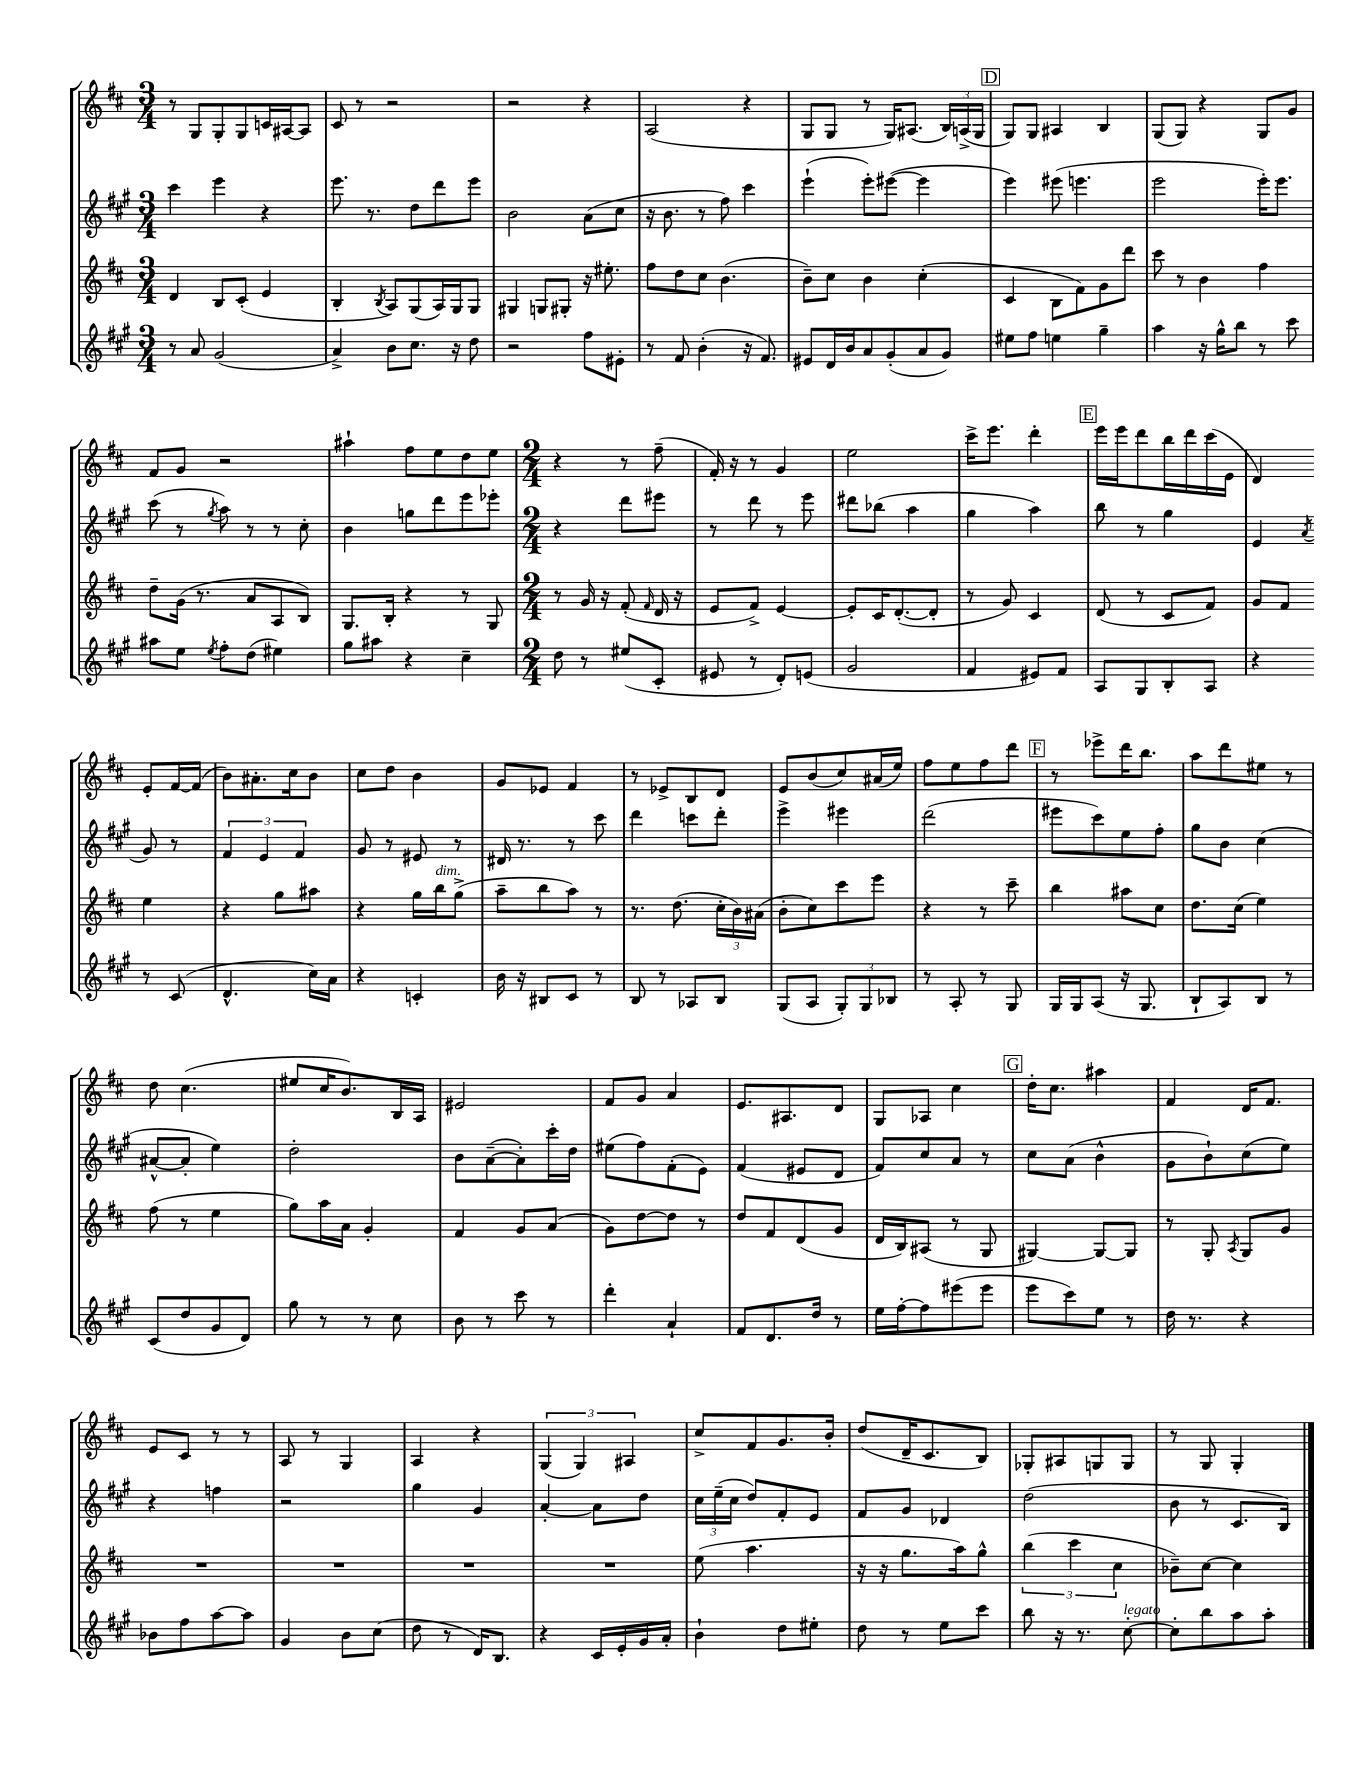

**kern	**kern	**kern	**kern
*staff4	*staff3	*staff2	*staff1
*clefG2	*clefG2	*clefG2	*clefG2
*k[f#c#g#]	*k[f#c#]	*k[f#c#g#]	*k[f#c#]
*M3/4	*M3/4	*M3/4	*M3/4
8r	4d	4ccc#	8r
8a	.	.	8G
(2g#	8B	4eee	8G'
.	(8c#'	.	8G
.	4e	4r	16c
.	.	.	[16A#
.	.	.	8A#]
=	=	=	=
4a^)	4B'	8.eee	8c#
.	.	.	8r
.	.	8.r	.
.	8qB	.	.
8b	8A)	.	2r
8.cc#	(8G	8dd	.
.	16A)	8ddd	.
16r	16G	.	.
8dd	8G	8eee	.
=	=	=	=
2r	4G#	2b	2r
.	8G	.	.
.	8G#'	.	.
8ff#	16r	(8a	4r
.	8.ee#'	.	.
8e#'	.	8cc#	.
=	=	=	=
8r	8ff#	16r	(2A
.	.	8.b	.
8f#	8dd	.	.
(4b'	8cc#	8r	.
.	(4.b	8ff#)	.
16r	.	4ccc#	4r
8.f#)	.	.	.
=	=	=	=
8e#	8b~)	(4eee`	8G
16d	8cc#	.	8G
16b	.	.	.
8a	4b	8eee')	8r
(8g#'	.	([8eee#	16G)
.	.	.	(8.A#
8a	(4cc#'	4eee#]	.
8g#)	.	.	24B)
.	.	.	(24A^
.	.	.	24G
=	=	=	=
8ee#	4c#	4eee)	8G)
8ff#	.	.	8G
4ee	8B	(8eee#	4A#
.	8f#)	4.eee	.
4gg#~	8g	.	4B
.	8ddd	.	.
=	=	=	=
4aa	8ccc#	2eee	(8G
.	8r	.	8G)
16r	4b	.	4r
16gg#^^	.	.	.
8bb	.	.	.
8r	4ff#	16eee')	8G
.	.	8.eee	.
8ccc#	.	.	8g
=	=	=	=
8aa#	8dd~	(8ccc#	8f#
8ee	(16g	8r	8g
.	8.r	.	.
8qee	.	8qgg#	.
8ff#'	.	8aa)	2r
(8dd	8a	8r	.
4ee#)	8A	8r	.
.	8B)	8cc#'	.
=	=	=	=
8gg#	8.G	4b	4aa#`
8aa#	.	.	.
.	16B'	.	.
4r	4r	8gg	8ff#
.	.	8ddd	8ee
4cc#~	8r	8eee	8dd
.	8G	8eee-'	8ee
=	=	=	=
*M2/4	*M2/4	*M2/4	*M2/4
8dd	8r	4r	4r
8r	16g	.	.
.	16r	.	.
(8ee#	(8f#'	8ddd	8r
.	16qqf#	.	.
8c#'	16d	8eee#	(8ff#~
.	16r	.	.
=	=	=	=
8e#	8e	8r	16f#')
.	.	.	16r
8r	8f#^)	8ddd	8r
8d')	[4e	8r	4g
(8e	.	8eee	.
=	=	=	=
2g#	8e']	8ddd#	2ee
.	16c#	(8bb-	.
.	([8.d'	.	.
.	.	4aa	.
.	8d']	.	.
=	=	=	=
4f#	8r	4gg#	16ccc#^
.	.	.	8.eee
.	8g)	.	.
8e#)	4c#	4aa)	4ddd'
8f#	.	.	.
=	=	=	=
8A	(8d	8bb	16eee
.	.	.	16eee
8G#	8r	8r	8ddd
8B'	8c#	4gg#	16bb
.	.	.	16ddd
8A	8f#)	.	(16ccc#
.	.	.	16e
=	=	=	=
4r	8g	4e	4d)
.	8f#	.	.
.	.	8qa	.
8r	4ee	8g#	8e'
(8c#	.	8r	[16f#
.	.	.	(16f#]
=	=	=	=
4.d^^	4r	6f#	8b)
.	.	.	8.a#'
.	.	6e	.
.	8gg	.	.
.	.	.	16cc#
.	.	6f#	.
16cc#)	8aa#	.	8b
16a	.	.	.
=	=	=	=
4r	4r	8g#	8cc#
.	.	8r	8dd
4c'	16gg	8e#	4b
.	16bb	.	.
.	(8gg^	8r	.
=	=	=	=
16b	8aa~	16d#	8g
16r	.	8.r	.
8B#	8bb	.	8e-
8c#	8aa)	8r	4f#
8r	8r	8ccc#	.
=	=	=	=
8B	8.r	4ddd	8r
8r	.	.	8e-^
.	(8.dd	.	.
8A-	.	8ccc	8B
8B	24cc#'	8ddd'	8d
.	24b)	.	.
.	(24a#	.	.
=	=	=	=
(8G#	8b'	4eee^	8e
8A	8cc#)	.	(8b
12G#')	8ccc#	4eee#	8cc#)
12G#	.	.	.
.	8eee	.	(16a#
12B-	.	.	.
.	.	.	16ee)
=	=	=	=
8r	4r	(2ddd	8ff#
8A'	.	.	8ee
8r	8r	.	8ff#
8G#	8ccc#~	.	8ddd
=	=	=	=
16G#	4bb	8eee#	8r
16G#	.	.	.
(8A	.	8ccc#)	8eee-^
16r	8aa#	8ee	16ddd
8.G#	.	.	8.bb
.	8cc#	8ff#'	.
=	=	=	=
8B`	8.dd	8gg#	8aa
8A)	.	8b	8ddd
.	(16cc#	.	.
8B	4ee)	(4cc#	8ee#
8r	.	.	8r
=	=	=	=
(8c#	(8ff#	[8a#^^	8dd
8dd	8r	8a#']	(4.cc#
8g#	4ee	4ee)	.
8d)	.	.	.
=	=	=	=
8gg#	8gg)	2dd'	8ee#
8r	16aa	.	16cc#
.	16a	.	8.b)
8r	4g'	.	.
8cc#	.	.	16B
.	.	.	16A
=	=	=	=
8b	4f#	8b	2e#
8r	.	([8a~	.
8ccc#	8g	8a'])	.
8r	(8a	16ccc#'	.
.	.	16dd	.
=	=	=	=
4ddd'	8g)	(8ee#	8f#
.	[8dd	8ff#)	8g
4a`	8dd]	(8f#'	4a
.	8r	8e)	.
=	=	=	=
8f#	8dd	(4f#	8.e
8.d	8f#	.	.
.	.	.	8.A#
.	(8d	8e#	.
16dd	.	.	.
8r	8g	8d	8d
=	=	=	=
16ee	16d	8f#)	8G
[16ff#'	16B)	.	.
8ff#]	(8A#	8cc#	8A-
(8eee#	8r	8a	4cc#
8eee#	8G	8r	.
=	=	=	=
8eee	[4G#)	8cc#	16dd'
.	.	.	8.cc#
8ccc#)	.	(8a	.
8ee	8G#_	4b^^	4aa#
8r	8G#]	.	.
=	=	=	=
16dd	8r	8g#	4f#
8.r	.	.	.
.	8G'	8b`)	.
.	8qA	.	.
4r	8G	(8cc#	16d
.	.	.	8.f#
.	8g	8ee)	.
=	=	=	=
8b-	2r	4r	8e
8ff#	.	.	8c#
[8aa	.	4ff	8r
8aa]	.	.	8r
=	=	=	=
4g#	2r	2r	8A
.	.	.	8r
8b	.	.	4G
(8cc#	.	.	.
=	=	=	=
8dd	2r	4gg#	4A
8r	.	.	.
16d)	.	4g#	4r
8.B	.	.	.
=	=	=	=
4r	2r	[4a'	(6G
.	.	.	6G)
16c#	.	8a]	.
16e'	.	.	.
.	.	.	6A#
16g#	.	8dd	.
16a'	.	.	.
=	=	=	=
4b`	(8ee	24cc#	8cc#^
.	.	(24ee~	.
.	.	24cc#	.
.	4.aa	8dd)	8f#
8dd	.	8f#'	8.g
8ee#'	.	8e	.
.	.	.	16b'
=	=	=	=
8dd	16r	8f#	(8dd
.	16r	.	.
8r	8.gg	8g#	16d~
.	.	.	8.c#
8ee	.	4d-	.
.	16aa)	.	.
8ccc#	8gg^^	.	8B)
=	=	=	=
8bb	(6bb	(2dd	8G-'
16r	.	.	8A#
.	6ccc#	.	.
8.r	.	.	.
.	.	.	8G
.	6cc#	.	.
[8cc#'	.	.	8G
=	=	=	=
8cc#']	8b-~)	8b	8r
8bb	[8cc#	8r	8G
8aa	4cc#]	8.c#	4G'
8aa'	.	.	.
.	.	16B)	.
==	==	==	==
*-	*-	*-	*-
